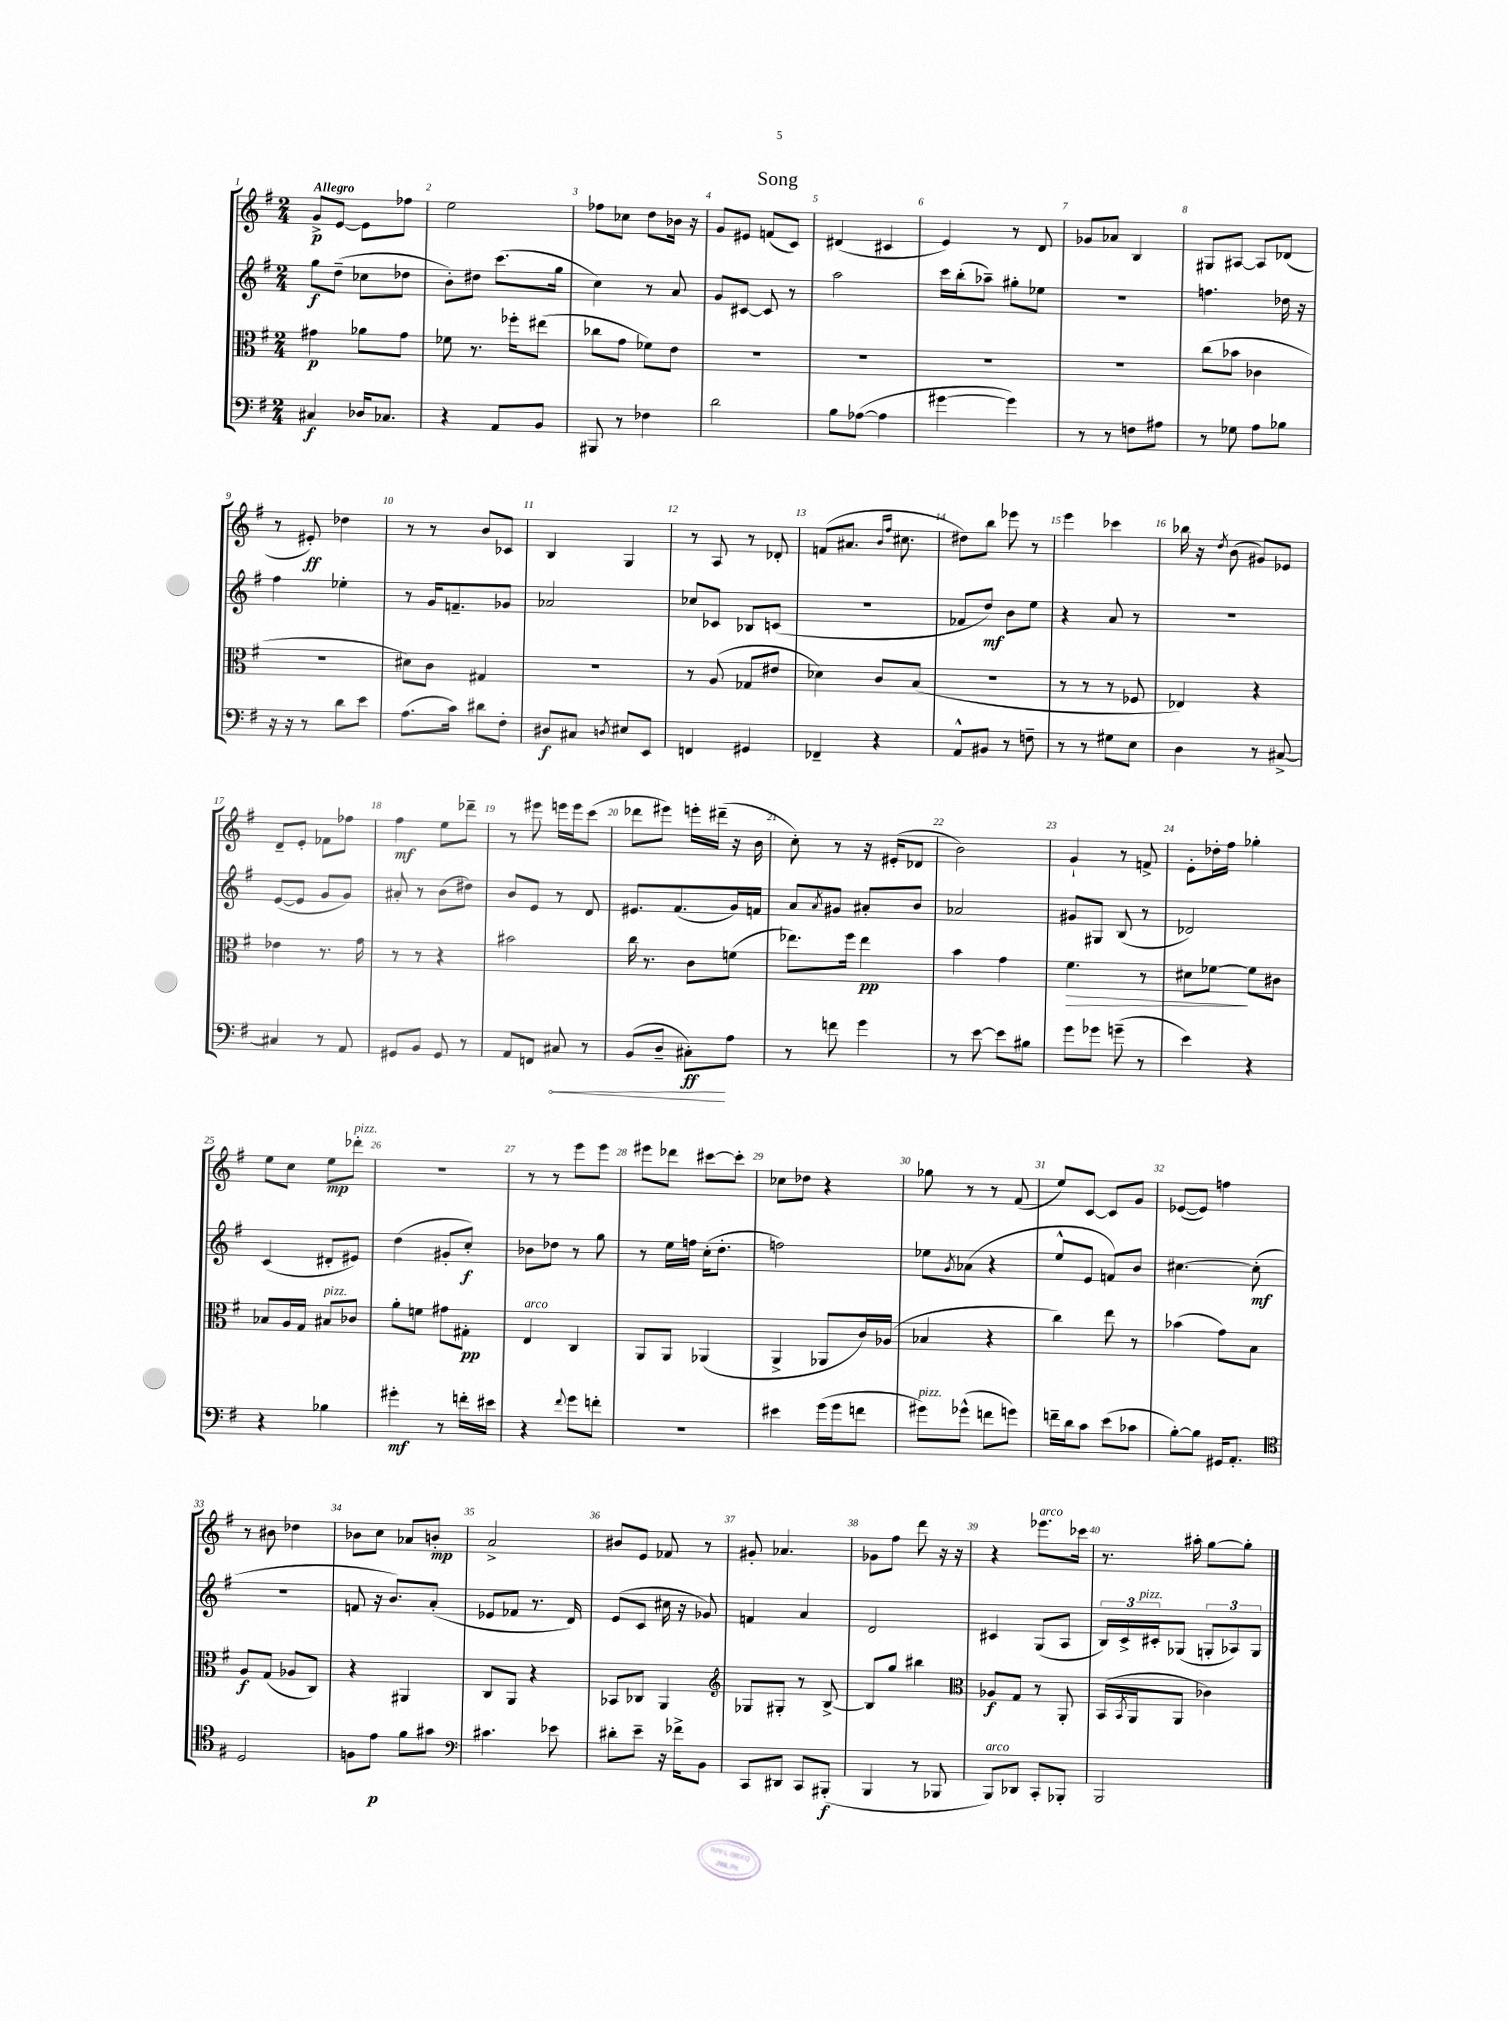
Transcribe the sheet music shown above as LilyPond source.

\header { title = "Song" }
<<
\new StaffGroup <<
\new Staff = "s0" {
    \clef treble \key g \major \numericTimeSignature \time 2/4 \tempo "Allegro"
    g'8->\p e'8~ e'8 fes''8 |
    e''2 |
    fes''8 ces''8 d''8 bes'16 r16 |
    g'8 eis'8 f'8( c'8) |
    dis'4( cis'4 |
    e'4) r8 d'8 |
    ges'8 aes'8 b4 |
    gis8 ais8~ ais8 des'8( |
    r8 eis'8-.\ff) des''4 |
    r8 r8 b'8 ces'8 |
    b4 g4 |
    r8 a8 r8 des'8-. |
    f'8( ais'8. \grace { b'16 fis''16 } cis''8. |
    dis''8) b''8 ees'''8 r8 |
    e'''4 ces'''4 |
    bes''16 r16 \acciaccatura { d''8 } b'8( gis'8) ees'8 |
    d'8-- e'8-. fes'8 fes''8 |
    fis''4\mf e''8 des'''8-- |
    r8 eis'''8 e'''16 e'''16 c'''8( |
    des'''8 eis'''8) e'''16-. dis'''16--( r16 b'16 |
    c''8-.) r8 r16 eis'16-.( des'8 |
    b'2) |
    g'4-! r8 f'8-> |
    e'8-. des''16-. fis''16 ges''4-. |
    e''8 c''8 e''8\mp des'''8-.^\markup { \italic "pizz." } |
    r2 |
    r8 r8 e'''8 e'''8 |
    eis'''8 des'''8 cis'''8~ cis'''8-. |
    ces''8 des''8 r4 |
    ges''8 r8 r8 fis'8( |
    e''8) c'8~ c'8 g'8 |
    ees'8~( ees'8) f''4 |
    r8 bis'8 des''4 |
    bes'8 c''8 aes'8 b'8-.\mp |
    a'2-> |
    bis'8 e'8 fes'8 r8 |
    gis'8-. aes'4. |
    ges'8 fis''8 d'''8 r16 r16 |
    r4 ees'''8.^\markup { \italic "arco" } ces'''16 |
    r8. ais''16-. g''8~ g''8-. \bar "|." |
}
\new Staff = "s1" {
    \clef treble \key g \major \numericTimeSignature \time 2/4
    g''8\f d''8--( ces''8 des''8 |
    b'8-.) dis''8 c'''8.( g''16 |
    c''4) r8 a'8 |
    g'8 cis'8~ cis'8 r8 |
    a''2 |
    c'''16 b''16-.( aes''8--) gis''8-. ees''8 |
    R2 |
    f''4. des''16 r16 |
    fis''4 ees''4-. |
    r8 g'16 f'8.-- ges'8 |
    aes'2 |
    ces''8 ces'8 bes8 c'8( |
    r2 |
    fes'8 d''8\mf) b'8 e''8 |
    r4 a'8 r8 |
    r2 |
    e'8~( e'8 g'8 g'8) |
    ais'8-. r8 b'8( dis''8) |
    b'8 e'8 r8 d'8 |
    eis'8. fis'8.( g'16) f'16 |
    a'8 \acciaccatura { a'8 } gis'8 ais'8-. b'8 |
    aes'2 |
    gis'8 gis8 b8( r8 |
    des'2) |
    c'4( dis'8-. eis'8) |
    d''4( gis'8-. c''8-.\f) |
    bes'8 des''8 r8 g''8 |
    r8 e''16 f''16 c''16-.( d''8.-. |
    f''2) |
    ees''8 \acciaccatura { g'8 } aes'8( r4 |
    e''8-^ e'8 f'8) b'8 |
    cis''4.~ cis''8-.\mf( |
    r2 |
    f'8 r16 b'8.) a'8-.( |
    ees'8 fes'8 r8. d'16) |
    e'8( c'8 cis''16 r16 ges'8) |
    f'4 a'4 |
    d'2 |
    cis'4 g8( a8 |
    \tuplet 3/2 { b16) c'16-> cis'16-.^\markup { \italic "pizz." } } ges8( \tuplet 3/2 { g8-. aes8) g8 } \bar "|." |
}
\new Staff = "s2" {
    \clef alto \key g \major \numericTimeSignature \time 2/4
    gis'4\p aes'8 gis'8 |
    fes'8 r8. fes''16-. eis''8( |
    ces''8 g'8 fes'8) e'8 |
    R2 |
    R2 |
    R2 |
    R2 |
    c''8( bes'8 ces'4 |
    r2 |
    dis'8) c'8 gis4 |
    R2 |
    r8 a8( ges8 eis'8 |
    des'4) c'8 b8( |
    R2 |
    r8 r8 r8 fes8 |
    ees4) r4 |
    ees'4 r8. g'16 |
    r8 r8 r4 |
    bis'2 |
    c''16 r8. c'8 f'8( |
    ees''8.) fis''16 ees''4\pp |
    b'4 g'4 |
    fis'4.\> r8 |
    dis'8 fes'8~\! fes'8 cis'8 |
    bes8 a16 g16 bis8^\markup { \italic "pizz." } ces'8 |
    a'8-. f'8 gis'8 gis8-.\pp |
    e4^\markup { \italic "arco" } c4 |
    a,8 a,8 aes,4( |
    a,4-> aes,8 c'16) aes16( |
    bes4 r4 |
    c''4) e''8 r8 |
    bes'4( g'8) b8 |
    a8\f g8( aes8 c8) |
    r4 ais,4 |
    c8 a,8 r4 |
    bes,8 ces8 a,4 |
    \clef treble ges8 gis8-. r8 b8~-> |
    b8 g''8 bis''4 |
    \clef alto aes8\f g8 r8 a,8-. |
    b,16( \acciaccatura { b,8 } a,16 a,8 ces'4) \bar "|." |
}
\new Staff = "s3" {
    \clef bass \key g \major \numericTimeSignature \time 2/4
    cis4\f des16 ces8. |
    r4 a,8 b,8 |
    bis,,8 r8 fes4 |
    d'2 |
    b8 aes8~( aes4 |
    gis'4~ gis'4) |
    r8 r8 f8 ais8 |
    r8 ges8 a8 bes8 |
    r16 r16 r8 d'8 e'8 |
    a8.( c'16) dis'8 fis8-. |
    dis8\f cis8 \acciaccatura { d8 } eis8 e,8 |
    f,4 gis,4 |
    fes,4-- r4 |
    a,8-^ bis,8 r8 f8-- |
    r8 r8 gis8 e8 |
    d4 r8 cis8~-> |
    cis4 r8 a,8 |
    gis,8 b,8 gis,8 r8 |
    a,8 f,8 \once \override Hairpin.circled-tip = ##t cis8\< r8 |
    b,8( d8-- cis8-.\ff\!) a8 |
    r8 f'8 g'4 |
    r8 e'8~ e'8 bis8 |
    g'8 ges'8 g'8--( r8 |
    e'4) r4 |
    r4 bes4 |
    gis'4-.\mf r8 f'16-. eis'16 |
    r4 \appoggiatura { fis'8 } g'8 f'8-. |
    R2 |
    eis'4 g'16( g'16 f'8 |
    gis'8^\markup { \italic "pizz." }) ges'8-^( f'8 g'8) |
    f'16-- d'16 c'8 e'8( ces'8 |
    b8~-.) b8 gis,16 a,8.-. |
    \clef tenor d2 |
    f8 e'8\p fis'8 gis'8 |
    \clef bass cis'4. ees'8 |
    dis'8-. e'8-- r16 fes'16-> b,8 |
    c,8 dis,8 c,8 bis,,8-.\f( |
    b,,4 r8 bes,,8 |
    b,,8^\markup { \italic "arco" }) des,8 c,8-. bes,,8-. |
    b,,2 \bar "|." |
}
>>
>>
\layout { \context { \Score \override BarNumber.break-visibility = ##(#f #t #t) barNumberVisibility = #all-bar-numbers-visible } }
